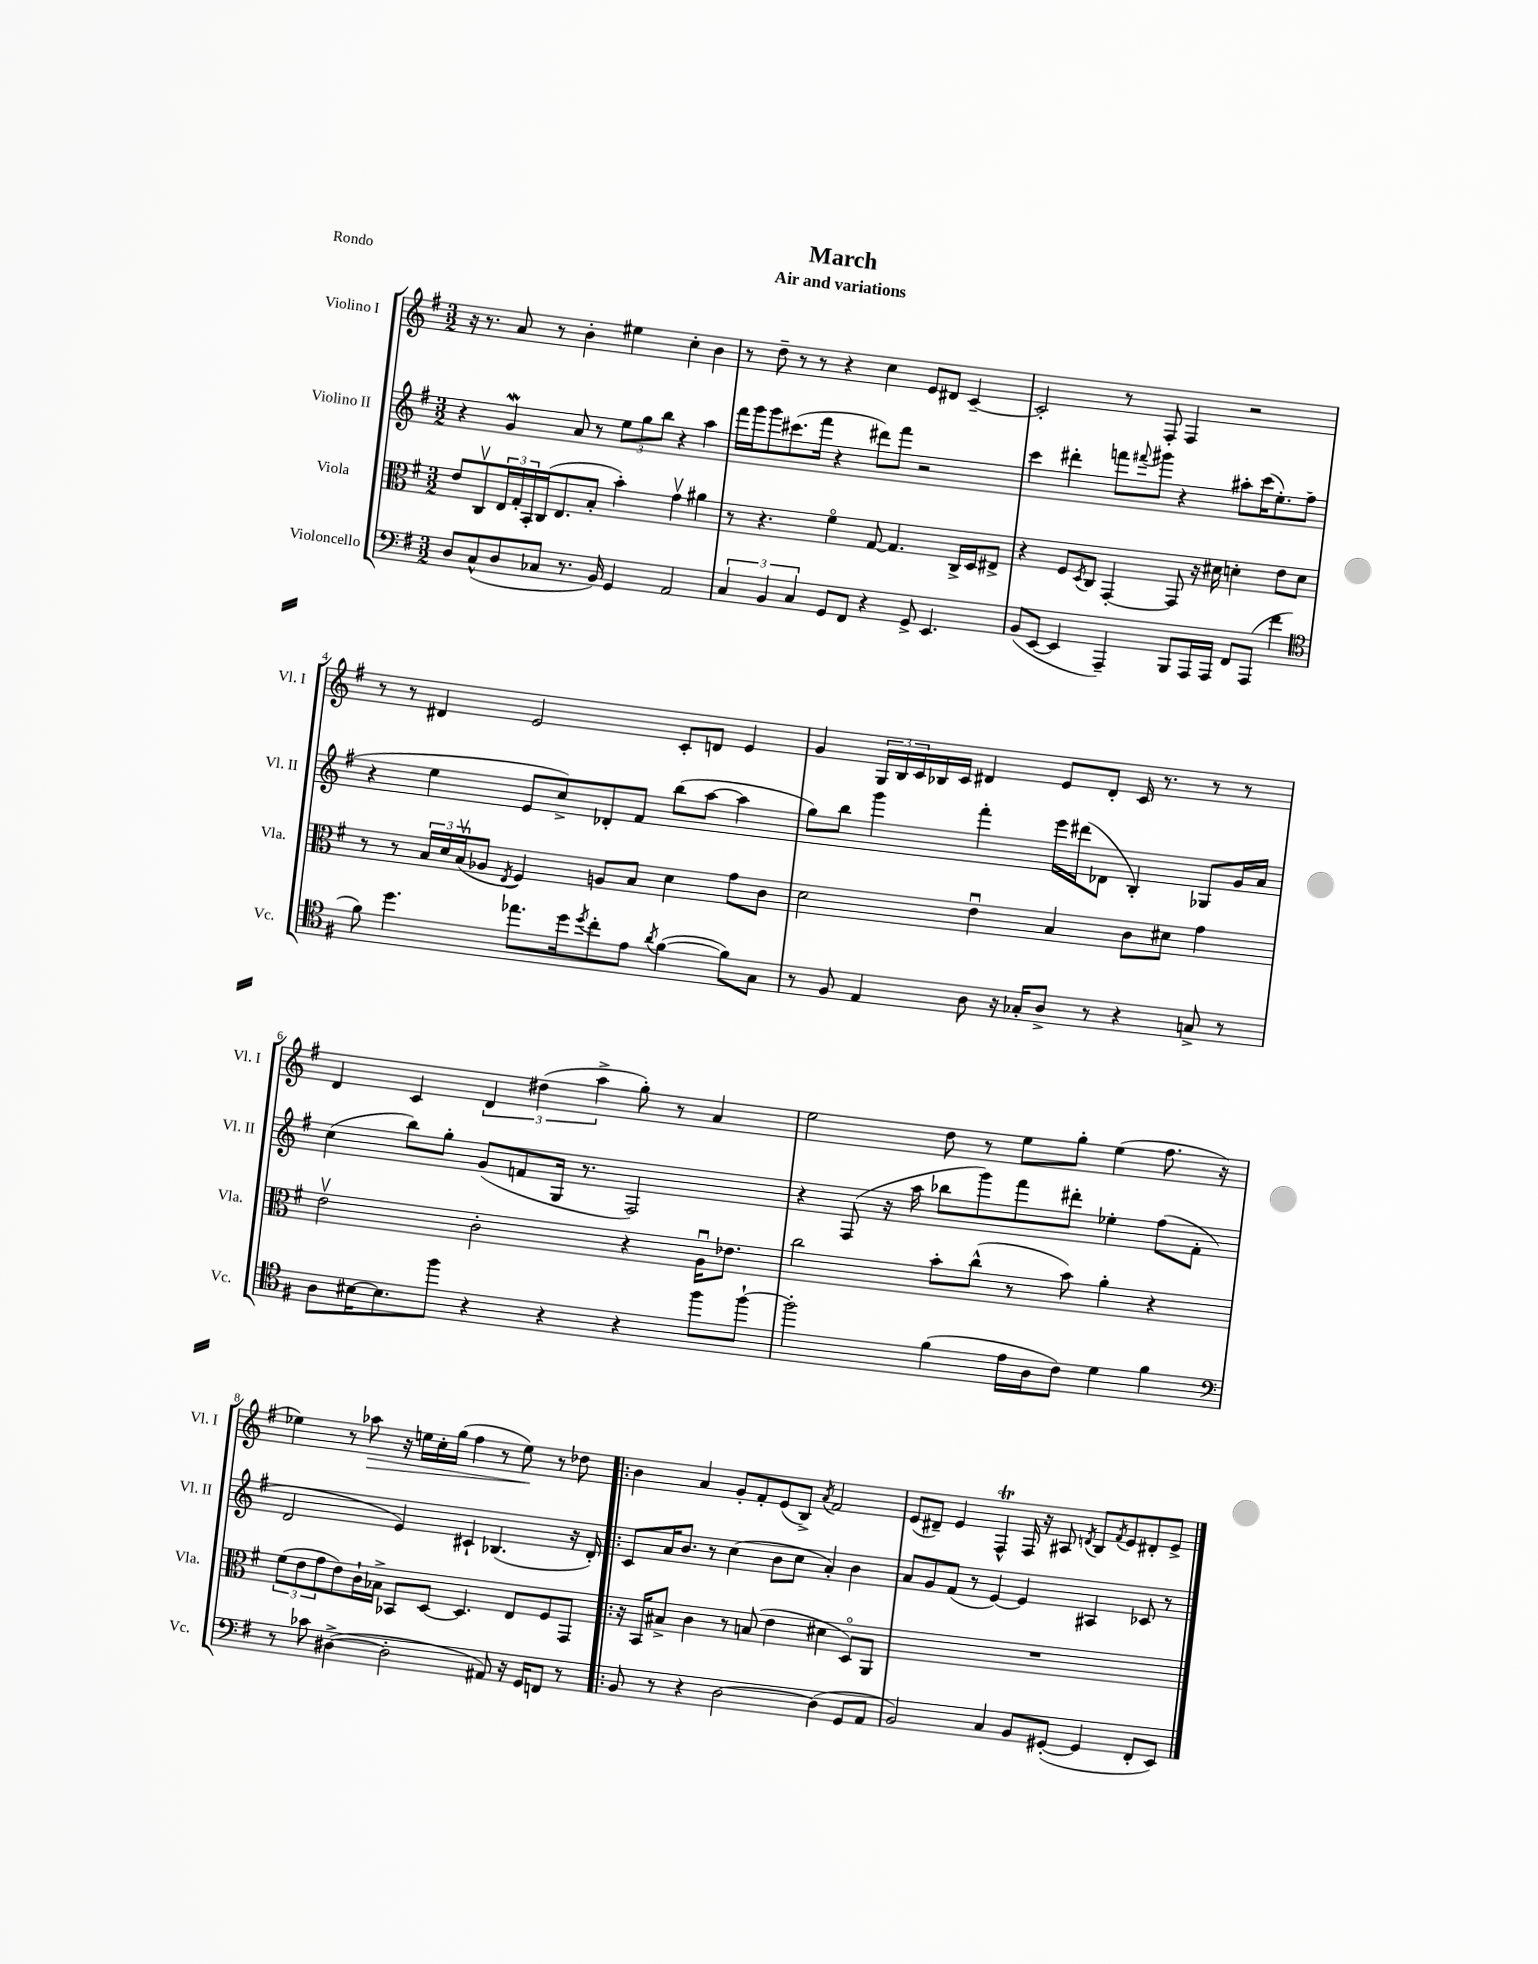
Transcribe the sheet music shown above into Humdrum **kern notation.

**kern	**kern	**kern	**kern
*staff4	*staff3	*staff2	*staff1
*clefF4	*clefC3	*clefG2	*clefG2
*k[f#]	*k[f#]	*k[f#]	*k[f#]
*M3/2	*M3/2	*M3/2	*M3/2
8D	8e	4r	16r
.	.	.	8.r
(8C^^	8Cv	.	.
8D	24E	4g	8a
.	24G'	.	.
.	24BB'	.	.
8C-	(16C	.	8r
.	8.E	.	.
8.r	.	8a	4b'
.	8B'	8r	.
16BB)	.	.	.
4GG	4b')	12ee	4ee#
.	.	12gg	.
.	.	12bb	.
2AA	4gv	4r	4cc'
.	4a#	4aa	4b
=	=	=	=
6C	8r	16fff#	8r
.	.	16ggg	.
.	4.r	8ggg	8dd~
6BB	.	.	.
.	.	(8.ccc#	8r
6C	.	.	.
.	.	.	8r
.	.	16fff#	.
8GG	4f#o	4r	4r
8FF#	.	.	.
4r	[8G	8ddd#)	4cc
.	4.G]	8fff#	.
8GG^	.	2r	8e
4.EE	.	.	8d#
.	16C^	.	[4c~
.	16D	.	.
.	8E#^	.	.
=	=	=	=
(8BB	4r	4ccc	2c']
[8EE	.	.	.
4EE]	8F#	4ddd#'	.
.	8qD	.	.
.	8C	.	.
4AAA~)	[4GG'	8fff	8r
.	.	8qqfff#	.
.	.	8ggg#	8F#'
8BBB	8GG]	4r	4F#
16AAA	16r	.	.
16AAA	16d#	.	.
8FF#	4d'	8aa#'	2r
(8AAA	.	(16ccc	.
.	.	8.ee')	.
4f#	8e	.	.
.	8d	(8ff#	.
=	=	=	=
*clefC4	*	*	*
8f#)	8r	4r	8r
4.dd	8r	.	8r
.	24B	4ee	4d#
.	24d	.	.
.	(24Bv	.	.
.	8A-	.	.
.	8qE	.	.
8.ee-	4F#)	8e	2e
.	.	8cc^)	.
16dd	.	.	.
8qdd	.	.	.
8cc'	8A	8d-'	.
8e	8B	8f#	.
8qa	.	.	.
([4f#	4d	(8bb	8c'
.	.	[8aa	8d
8f#])	8g	4aa]	4e
8G	8c	.	.
=	=	=	=
8r	2d	8gg)	4g
8F#	.	8bb	.
4E	.	4ggg	24G
.	.	.	24B
.	.	.	24c
.	.	.	16B-
.	.	.	16c
8A	4eu	4fff#'	4d#
16r	.	.	.
16G-'	.	.	.
8A^	4B	16eee	8e
.	.	(16ddd#	.
8r	.	8d-	8d#'
4r	8c	4B')	16c
.	.	.	8.r
.	8d#	.	.
8G^	4g	8G-	8r
8r	.	16g	8r
.	.	16a	.
=	=	=	=
8A	2ev	(4cc	4d
[16B#	.	.	.
8.B#]	.	.	.
.	.	8bb)	4c
8ff#	.	8gg'	.
4r	2c'	(8g	6d
.	.	8f	.
.	.	.	(6dd#
4r	.	16G	.
.	.	8.r	.
.	.	.	6aa^
4r	4r	2F#)	8gg')
.	.	.	8r
8ff#	16Au	.	4a
.	8.e-	.	.
[8ff#`	.	.	.
=	=	=	=
2ff#']	2cc	4r	2ee
.	.	(8F#	.
.	.	16r	.
.	.	16aa	.
(4f#	8b'	8bb-	8dd
.	(8cc^^	8ggg)	8r
16e	8r	8fff#	8ee
16A	.	.	.
8c)	8b)	8ddd#'	8gg'
4d	4a'	4ee-'	(4ee
4f#	4r	(8ff#	8.ff#
.	.	8f#'	.
.	.	.	16r
=	=	=	=
*clefF4	*	*	*
8r	(12f#	2d	4ee-)
.	12e	.	.
8c-	.	.	.
.	12g	.	.
([4D#^	8e)	.	8r
.	16c`	.	8aa-
.	16B-^	.	.
2D#']	8BB-	4e)	16r
.	.	.	16ee
.	[8D	.	16cc'
.	.	.	(16gg
.	4.D]	4c#`	4ff#
8AA#)	.	(4.B-	8r
16r	8E	.	8ee)
16GG	.	.	.
8FF	8F#	.	8r
8r	8GG	16r	8dd-
.	.	16d')	.
=!|:	=!|:	=!|:	=!|:
8BB	16r	8c	4b
.	16BB	.	.
8r	8B#^	16a	.
.	.	8.b	.
4r	4c	.	4a
.	.	8r	.
[2D	8r	(4cc	8g'
.	(8B	.	8f#'
.	4e	8b	(8e
.	.	8cc	8B^)
.	.	.	8qa
(4D]	4d#	4a')	2f#
8GG	8Do)	4b	.
8AA	8AA	.	.
=	=	=	=
2BB)	1.r	8a	(8e
.	.	8g	8d#~)
.	.	(8f#	4e
.	.	8r	.
4C	.	[4e)	4F#^^
8BB	.	4e]	16F#
.	.	.	16r
([8GG#'	.	.	8A#
.	.	.	8qd
4GG#]	.	4A#	8B
.	.	.	8qf#
.	.	.	8e
8FF#'	.	8c-	8d#'
8EE)	.	8r	8e^
==	==	==	==
*-	*-	*-	*-
